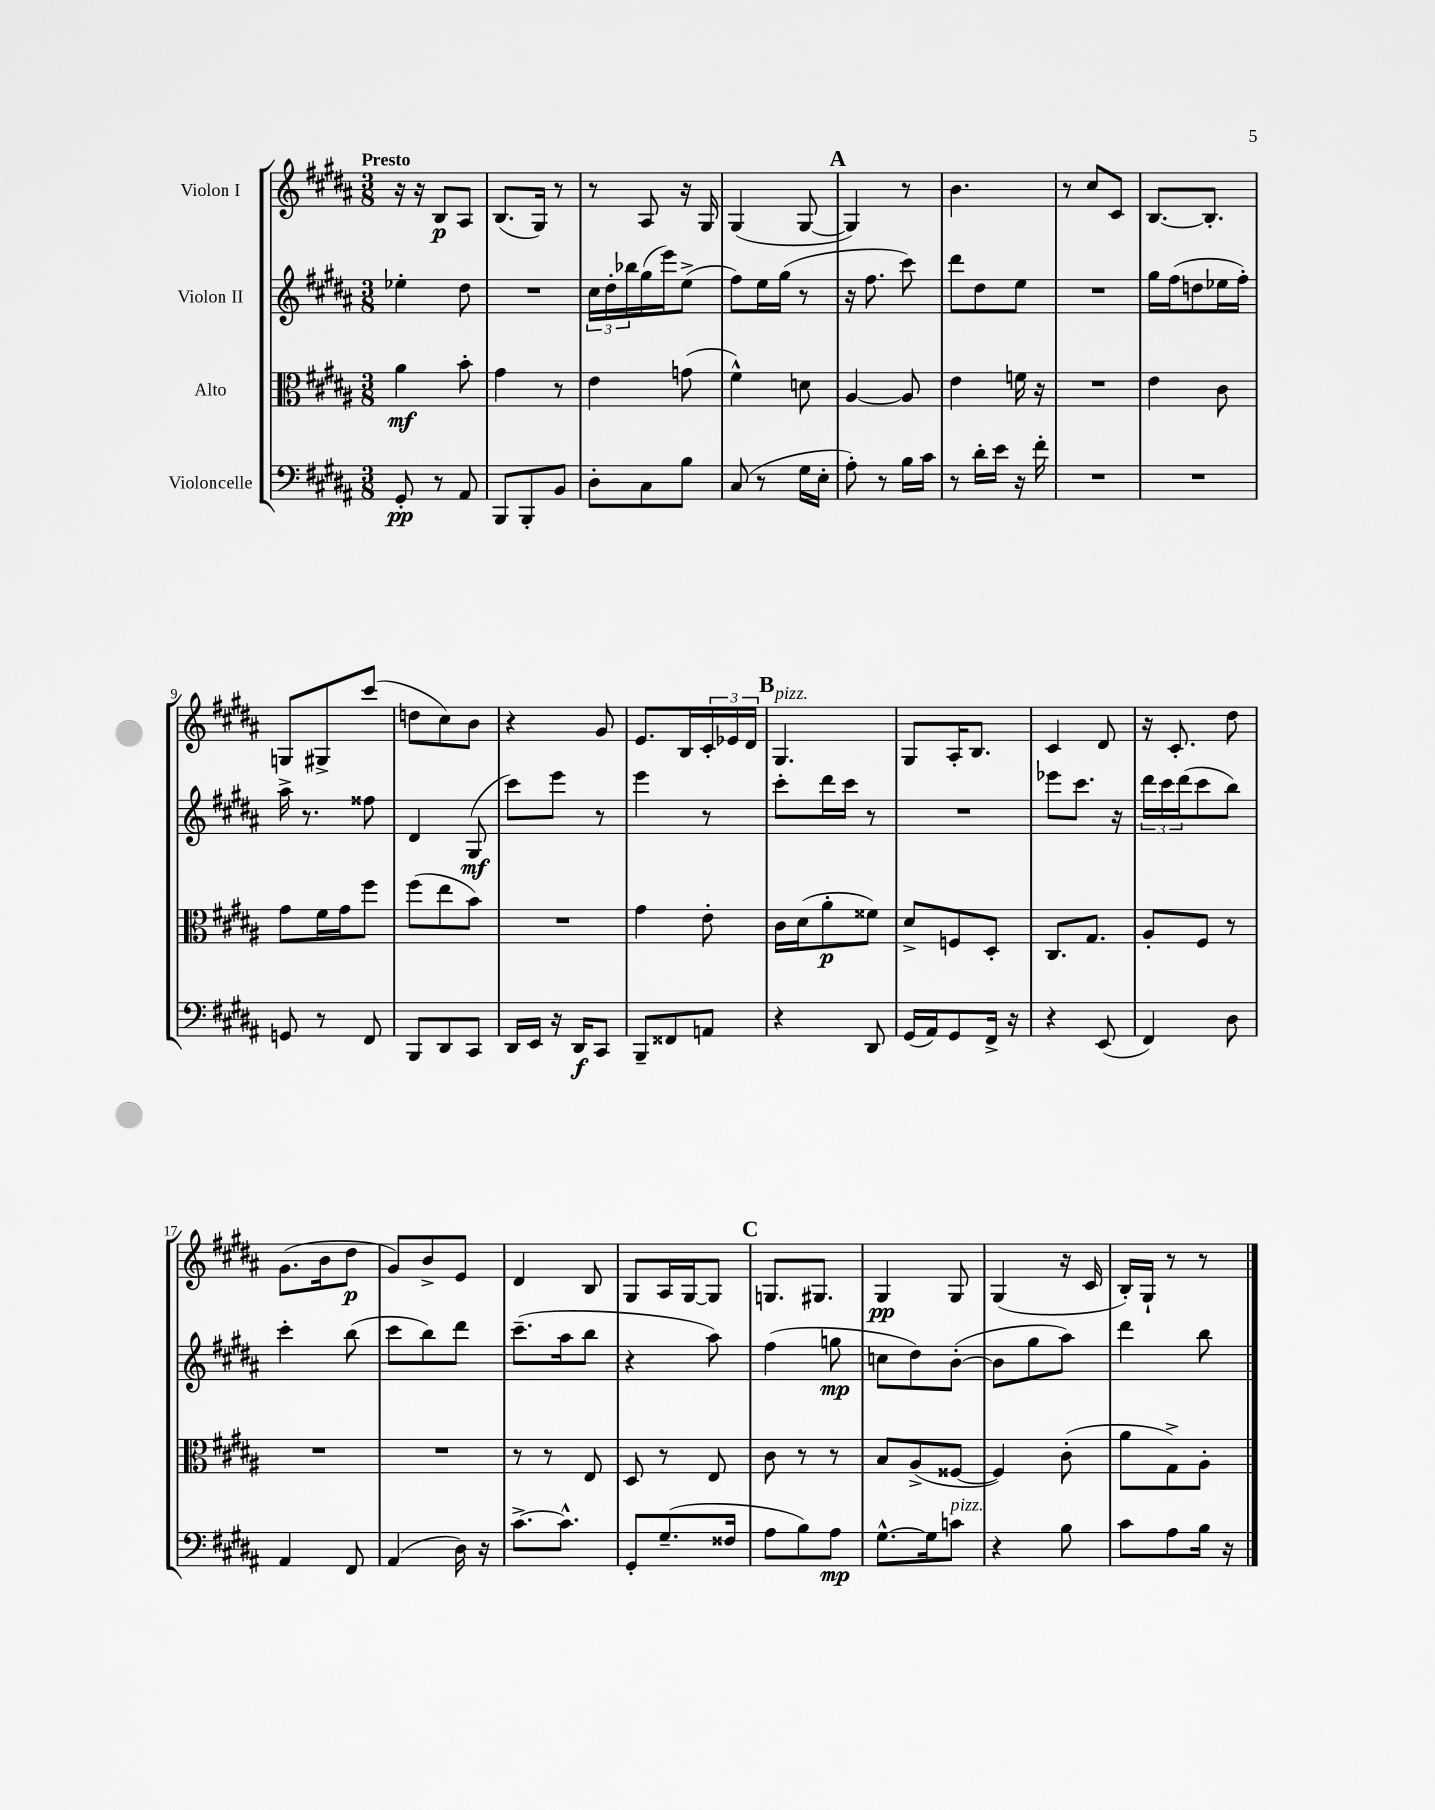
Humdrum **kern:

**kern	**kern	**kern	**kern
*staff4	*staff3	*staff2	*staff1
*clefF4	*clefC3	*clefG2	*clefG2
*k[f#c#g#d#a#]	*k[f#c#g#d#a#]	*k[f#c#g#d#a#]	*k[f#c#g#d#a#]
*M3/8	*M3/8	*M3/8	*M3/8
8GG#'	4a#	4ee-'	16r
.	.	.	16r
8r	.	.	8B
8AA#	8b'	8dd#	8A#
=	=	=	=
8BBB	4g#	4.r	(8.B
8BBB'	.	.	.
.	.	.	16G#)
8BB	8r	.	8r
=	=	=	=
8D#'	4e	24cc#	8r
.	.	24dd#'	.
.	.	24bb-	.
8C#	.	(16gg#	8A#
.	.	16eee)	.
8B	(8g	(8ee^	16r
.	.	.	16G#
=	=	=	=
(8C#	4f#^^)	8ff#)	(4G#
8r	.	16ee	.
.	.	(16gg#	.
16G#	8d	8r	[8G#
16E'	.	.	.
=	=	=	=
8A#')	[4A#	16r	4G#])
.	.	8.ff#	.
8r	.	.	.
16B	8A#]	8ccc#)	8r
16c#	.	.	.
=	=	=	=
8r	4e	8ddd#	4.b
16d#'	.	8dd#	.
16e	.	.	.
16r	16f	8ee	.
16f#'	16r	.	.
=	=	=	=
4.r	4.r	4.r	8r
.	.	.	8cc#
.	.	.	8c#
=	=	=	=
4.r	4e	16gg#	[8.B
.	.	(16ff#	.
.	.	8dd	.
.	.	.	8.B']
.	8c#	16ee-	.
.	.	16ff#')	.
=	=	=	=
8GG	8g#	16aa#^	8G
.	.	8.r	.
8r	16f#	.	8G#^
.	16g#	.	.
8FF#	8ff#	8ff##	(8ccc#
=	=	=	=
8BBB	(8ff#	4d#	8dd
8DD#	8ee	.	8cc#)
8CC#	8b)	(8G#	8b
=	=	=	=
16DD#	4.r	8ccc#)	4r
16EE	.	.	.
16r	.	8eee	.
16DD#	.	.	.
8CC#	.	8r	8g#
=	=	=	=
8BBB~	4g#	4eee	8.e
8FF##	.	.	.
.	.	.	16B
8AA	8e'	8r	24c#'
.	.	.	24e-
.	.	.	24d#
=	=	=	=
4r	16c#	8ccc#'	4.G#
.	(16d#	.	.
.	8a#'	16ddd#	.
.	.	16ccc#	.
8DD#	8f##)	8r	.
=	=	=	=
(16GG#	8d#^	4.r	8G#
16AA#)	.	.	.
8GG#	8F	.	16A#'
.	.	.	8.B
16FF#^	8D#'	.	.
16r	.	.	.
=	=	=	=
4r	8.C#	8eee-	4c#
.	.	8.ccc#	.
.	8.G#	.	.
(8EE	.	.	8d#
.	.	16r	.
=	=	=	=
4FF#)	8A#'	24ddd#	16r
.	.	24ccc#	.
.	.	.	8.c#'
.	.	(24ddd#	.
.	8F#	8ccc#	.
8D#	8r	8bb)	8dd#
=	=	=	=
4AA#	4.r	4ccc#'	(8.g#
.	.	.	16b
8FF#	.	(8bb	8dd#
=	=	=	=
(4AA#	4.r	8ccc#	8g#)
.	.	8bb)	8b^
16D#)	.	8ddd#	8e
16r	.	.	.
=	=	=	=
[8.c#^	8r	(8.ccc#~	4d#
.	8r	.	.
8.c#^^]	.	16aa#	.
.	8E	8bb	8B
=	=	=	=
8GG#'	8D#	4r	8G#
(8.G#~	8r	.	16A#
.	.	.	[16G#
.	8E	8aa#)	8G#]
16F##	.	.	.
=	=	=	=
8A#	8c#	(4ff#	8.G
8B)	8r	.	.
.	.	.	8.G#
8A#	8r	8gg	.
=	=	=	=
[8.G#^^	8B	8cc	4G#
.	(8A#^	8dd#)	.
16G#]	.	.	.
8c	[8F##	([8b'	8G#
=	=	=	=
4r	4F##])	8b]	(4G#
.	.	8gg#	.
8B	(8c#'	8aa#)	16r
.	.	.	16c#
=	=	=	=
8c#	8a#	4ddd#	16B')
.	.	.	16G#`
8A#	8G#^)	.	8r
16B	8A#'	8bb	8r
16r	.	.	.
==	==	==	==
*-	*-	*-	*-
